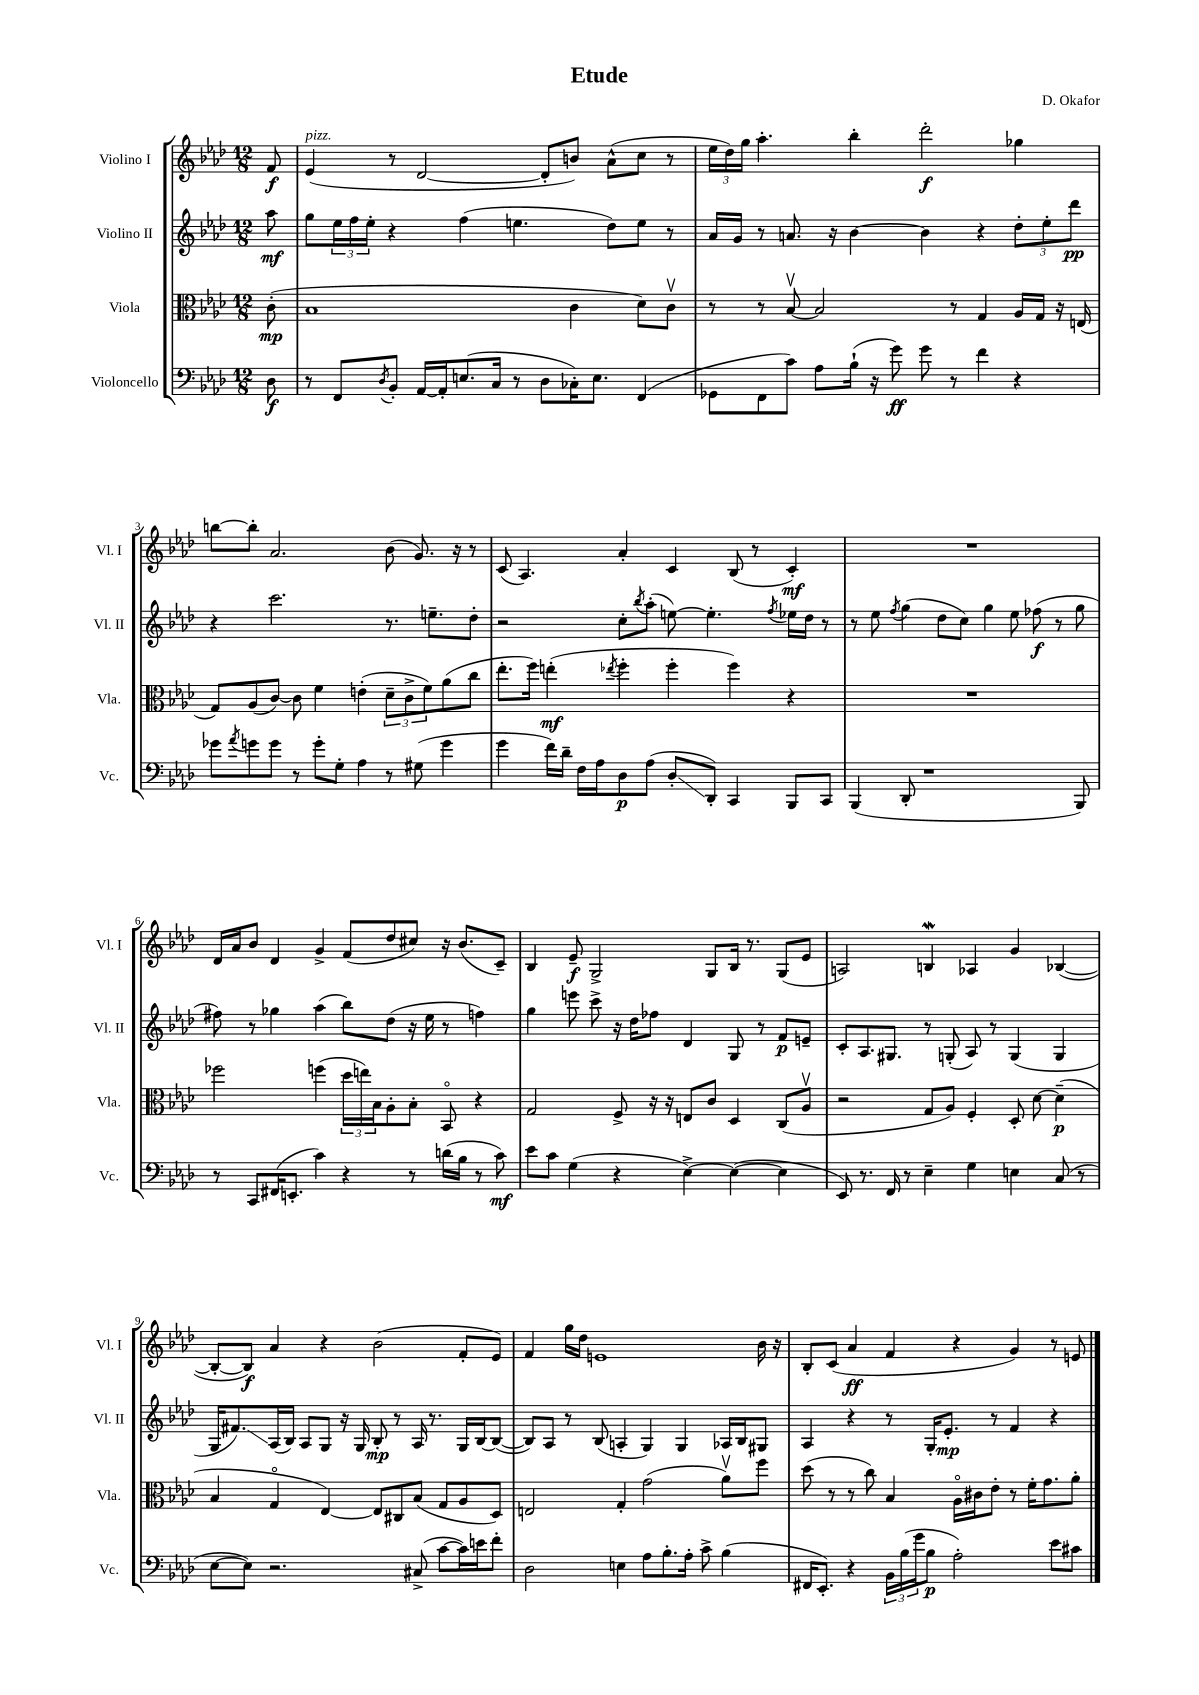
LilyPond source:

\header { title = "Etude" composer = "D. Okafor" }
<<
\new StaffGroup <<
\new Staff = "s0" \with { instrumentName = "Violino I" shortInstrumentName = "Vl. I" } {
    \clef treble \key aes \major \numericTimeSignature \time 12/8 \partial 8
    f'8\f |
    ees'4^\markup { \italic "pizz." }( r8 des'2~ des'8-. b'8) aes'8-^( c''8 r8 |
    \tuplet 3/2 { ees''16 des''16) g''16 } aes''4.-. bes''4-. des'''2-.\f ges''4 |
    b''8~ b''8-. aes'2. bes'8( g'8.) r16 r8 |
    c'8( aes4.) aes'4-. c'4 bes8( r8 c'4-.\mf) |
    R1. |
    des'16 aes'16 bes'8 des'4 g'4-> f'8( des''8 cis''8) r16 bes'8.( c'8--) |
    bes4 ees'8--\f g2-> g8 bes16 r8. g8( ees'8 |
    a2) b4\mordent aes4 g'4 bes4~( |
    bes8~-. bes8\f) aes'4 r4 bes'2( f'8-. ees'8) |
    f'4 g''16 des''16 e'1 bes'16 r16 |
    bes8-. c'8( aes'4\ff f'4 r4 g'4) r8 e'8 \bar "|." |
}
\new Staff = "s1" \with { instrumentName = "Violino II" shortInstrumentName = "Vl. II" } {
    \clef treble \key aes \major \numericTimeSignature \time 12/8 \partial 8
    aes''8\mf |
    g''8 \tuplet 3/2 { ees''16 f''16 ees''16-. } r4 f''4( e''4. des''8) e''8 r8 |
    aes'16 g'16 r8 a'8. r16 bes'4~ bes'4 r4 \tuplet 3/2 { des''8-. ees''8-. des'''8\pp } |
    r4 c'''2. r8. e''8.-- des''8-. |
    r2 c''8-. \acciaccatura { bes''8 } aes''8-.( e''8~) e''4.-. \acciaccatura { f''8 } ees''16 des''16 r8 |
    r8 ees''8 \acciaccatura { f''8 } g''4( des''8 c''8) g''4 ees''8 fes''8\f( r8 g''8 |
    fis''8) r8 ges''4 aes''4( bes''8) des''8( r16 ees''16 r8 f''4) |
    g''4 e'''8 c'''8-> r16 des''16 fes''8 des'4 g8 r8 f'8\p e'8-- |
    c'8-. aes8. gis8. r8 g8-.( aes8) r8 g4( g4 |
    g16 fis'8.\glissando) aes16( bes16) aes8 g8 r16 g16 bes8-.\mp r8 aes16 r8. g16 bes16~ bes8~( |
    bes8) aes8 r8 bes8( a4-. g4) g4 aes16 bes16 gis8 |
    aes4 r4 r8 g16-. ees'8.-.\mp r8 f'4 r4 \bar "|." |
}
\new Staff = "s2" \with { instrumentName = "Viola" shortInstrumentName = "Vla." } {
    \clef alto \key aes \major \numericTimeSignature \time 12/8 \partial 8
    c'8-.\mp( |
    bes1 c'4 des'8) c'8\upbow |
    r8 r8 bes8~\upbow bes2 r8 g4 aes16 g16 r16 e16( |
    g8) aes8( c'8~) c'8 f'4 e'4-.( \tuplet 3/2 { des'8-- c'8-> f'8) } aes'8( c''8 |
    ees''8.-. f''16) e''4-.\mf( \acciaccatura { ees''8 } f''4-. f''4-. f''4) r4 |
    R1. |
    fes''2 f''4( \tuplet 3/2 { des''16 e''16) bes16 } aes8-. bes8-. bes,8\flageolet r4 |
    g2 f8-> r16 r16 e8 c'8 des4 c8( aes8\upbow |
    r2 g8 aes8) f4-. des8-. des'8~ des'4--\p( |
    bes4 g4\flageolet ees4~) ees8 cis8 bes8( g8 aes8 des8) |
    e2 g4-. g'2( aes'8\upbow) f''8 |
    des''8( r8 r8 c''8) bes4 aes16\flageolet cis'16 ees'8-. r8 f'16-. g'8. aes'8-. \bar "|." |
}
\new Staff = "s3" \with { instrumentName = "Violoncello" shortInstrumentName = "Vc." } {
    \clef bass \key aes \major \numericTimeSignature \time 12/8 \partial 8
    des8\f |
    r8 f,8 \acciaccatura { des8 } bes,8-. aes,16~ aes,16-. e8.( c16 r8 des8 ces16-.) e8. f,4( |
    ges,8 f,8 c'8) aes8 bes16-!( r16 g'8\ff) g'8 r8 f'4 r4 |
    ges'8 \acciaccatura { aes'8 } g'8 g'8 r8 g'8-. g8-. aes4 r8 gis8( g'4 |
    g'4 f'16) des'16-- f16 aes16 des8\p aes8( des8-.\glissando des,8-.) c,4 bes,,8 c,8 |
    bes,,4( des,8-. r1 bes,,8) |
    r8 c,8 fis,16( e,8.-. c'4) r4 r8 d'16( bes16 r8 c'8\mf) |
    ees'8 c'8 g4( r4 ees4~->) ees4~( ees4 |
    ees,8) r8. f,16 r8 ees4-- g4 e4 c8( r8 |
    ees8~ ees8) r2. cis8->( c'8~ c'16) e'16 f'8-. |
    des2 e4 aes8 bes8.-. aes16-. c'8-> bes4( |
    fis,16 ees,8.-.) r4 \tuplet 3/2 { bes,16 bes16( g'16 } bes8\p aes2-.) ees'8 cis'8 \bar "|." |
}
>>
>>
